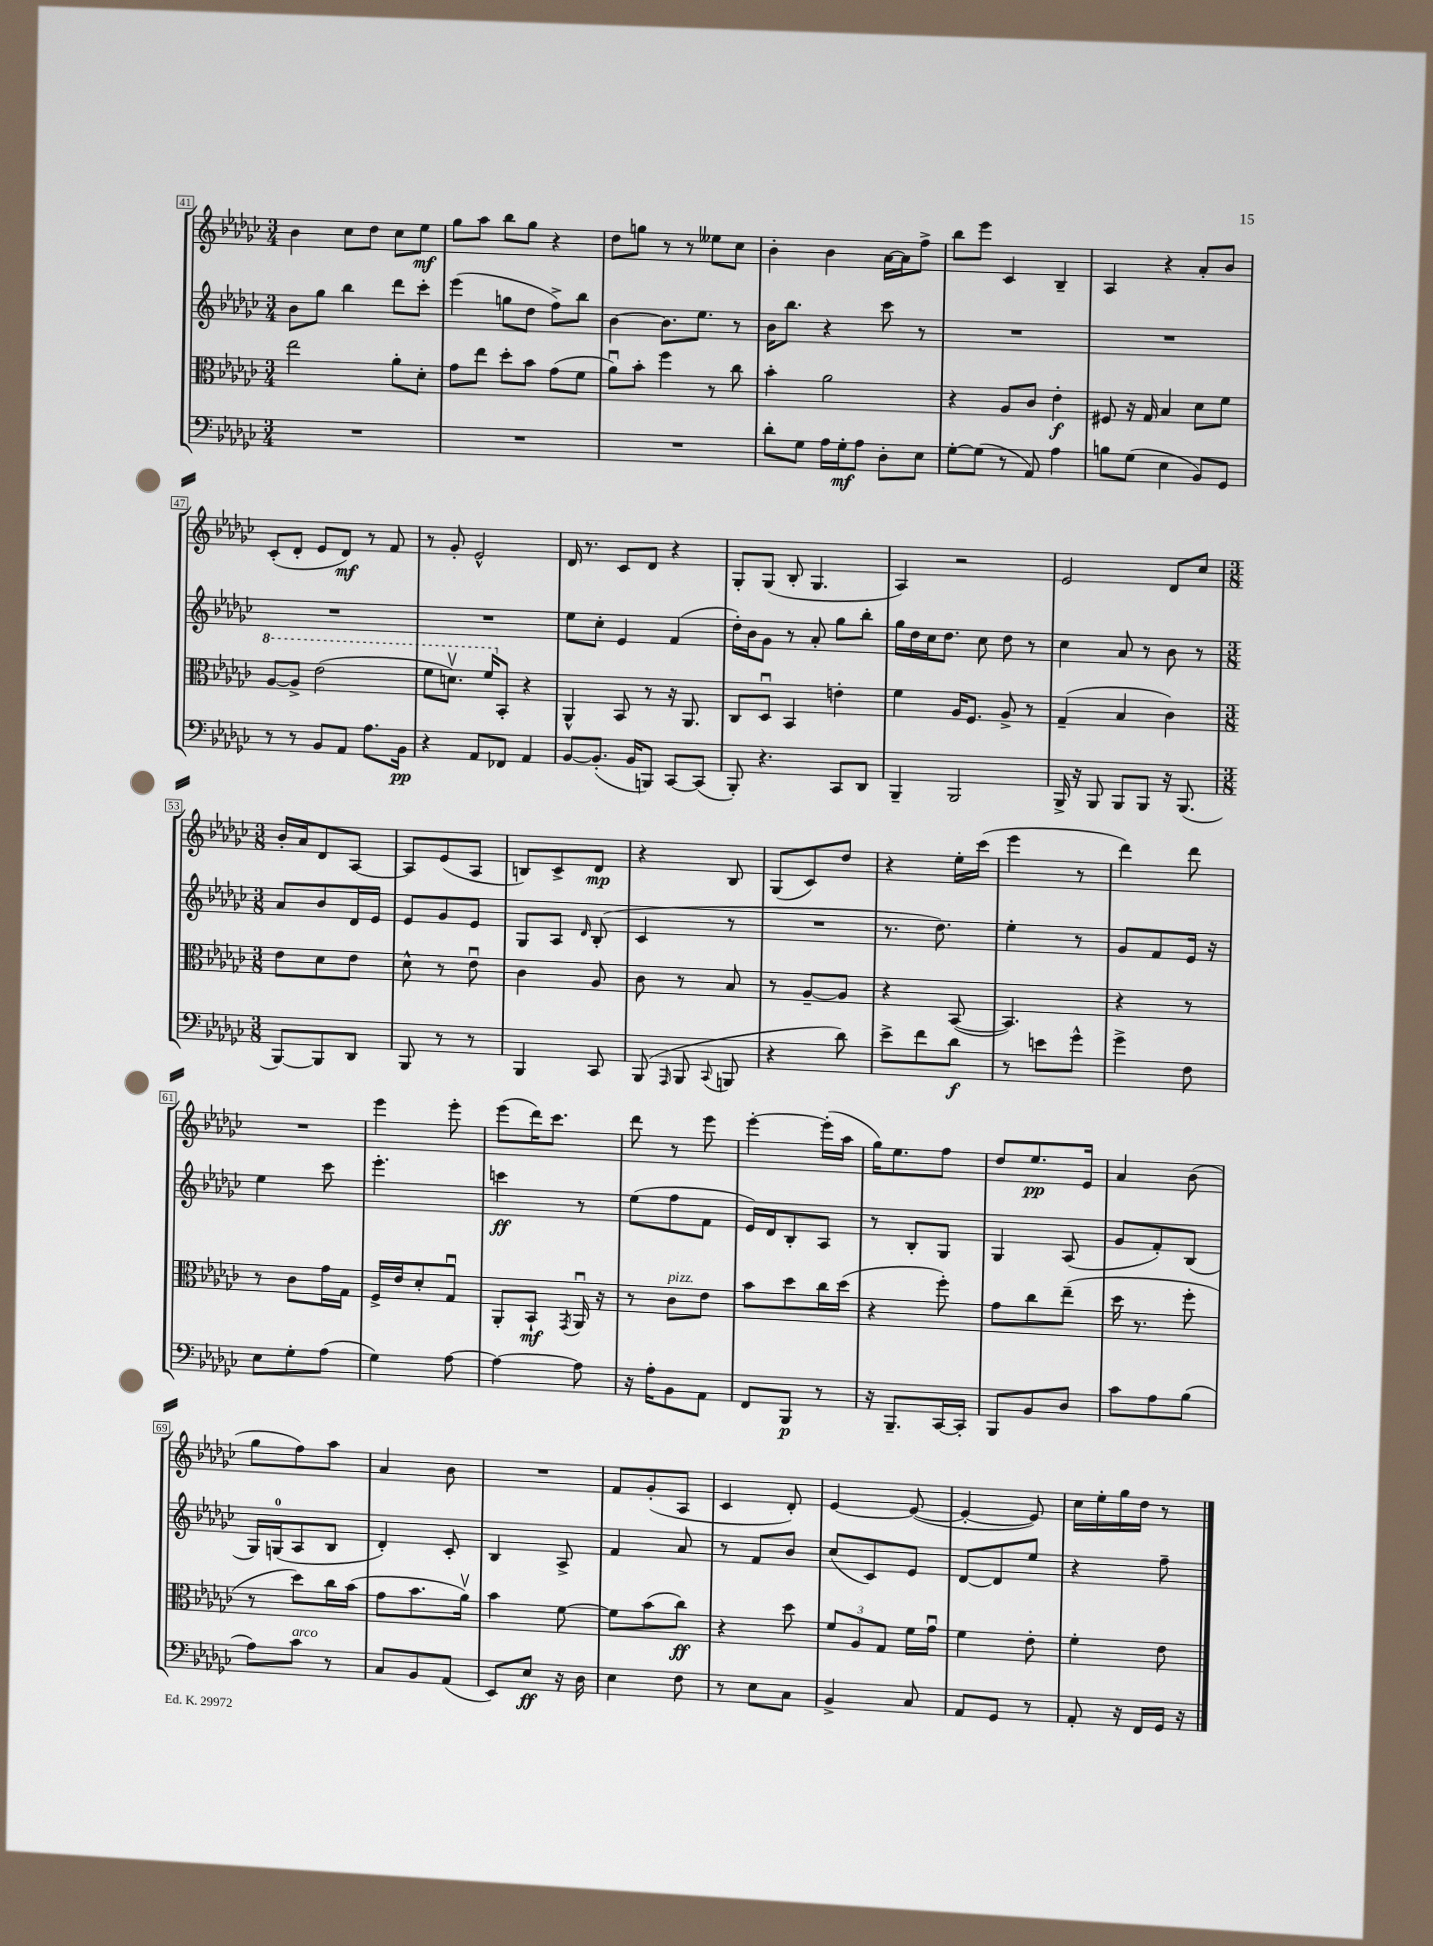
<<
\new StaffGroup <<
\new Staff = "s0" {
    \clef treble \key ges \major \numericTimeSignature \time 3/4
    \autoBeamOff bes'4 ces''8[ des''8] ces''8[ ees''8]\mf |
    ges''8[ aes''8] bes''8[ ges''8] r4 |
    des''8[ g''8] r8 r8 eeses''8[ ces''8] |
    bes'4-. bes'4 aes'16[~ aes'16 f''8]-> |
    bes''8[ ees'''8] ces'4 bes4-- |
    aes4 r4 aes'8[-. bes'8] |
    ces'8[-.( des'8]-. ees'8[ des'8]\mf) r8 f'8 |
    r8 ges'8-. ees'2-^ |
    des'16 r8. ces'8[ des'8] r4 |
    ges8[-. ges8]( bes8-. ges4. |
    aes4) r2 |
    ees'2 des'8[ ces''8] |
    \numericTimeSignature \time 3/8 bes'16[-. aes'16 des'8 aes8]~ |
    aes8[ ees'8( aes8] |
    b8[) ces'8-> des'8]\mp |
    r4 bes8 |
    ges8[( ces'8) des''8] |
    r4 ees''16[-. ces'''16]( |
    ees'''4 r8 |
    des'''4) des'''8 |
    R4. |
    ees'''4 ees'''8-. |
    ees'''8[( des'''16) ces'''8.] |
    des'''8 r8 ees'''8 |
    ees'''4~-. ees'''16[-.( aes''16] |
    ges''16[) ees''8. f''8] |
    des''8[ ees''8.\pp ees'16] |
    aes'4 bes'8( |
    ges''8[ f''8) aes''8] |
    aes'4 bes'8 |
    R4. |
    f'8[ ges'8-.( aes8] |
    ces'4 des'8-.) |
    ees'4~ ees'8~( |
    ees'4~-. ees'8) |
    ces''16[ ees''16-. ges''16 des''16] r8 \bar "|." |
}
\new Staff = "s1" {
    \clef treble \key ges \major \numericTimeSignature \time 3/4
    \autoBeamOff bes'8[ ges''8] bes''4 des'''8[ ces'''8]-. |
    ees'''4( g''8[ des''8] f''8[->) bes''8] |
    bes'4~ bes'8.[ ees''8.] r8 |
    bes'16[ bes''8.] r4 ces'''8 r8 |
    R2. |
    R2. |
    R2. |
    R2. |
    ees''8[ ces''8]-. ees'4 f'4( |
    des''16[-.) bes'16 ges'8] r8 aes'8-. ges''8[ bes''8]-. |
    ges''16[ des''16 ces''16 des''8.] ces''8 des''8 r8 |
    ces''4 aes'8 r8 bes'8 r8 |
    \numericTimeSignature \time 3/8 aes'8[ bes'8 des'16 ees'16] |
    ees'8[ ges'8 ees'8] |
    ges8[ aes8] \grace { des'16 } bes8-.( |
    ces'4 r8 |
    R4. |
    r8. des''8.) |
    ees''4-. r8 |
    ges'8[ f'8 ees'16] r16 |
    ees''4 ces'''8 |
    ees'''4.-. |
    c'''4\ff r8 |
    ees''8[( f''8 f'8] |
    ees'16[) des'16 bes8-. aes8] |
    r8 bes8[-. ges8] |
    ges4 aes8( |
    ges'8[ f'8-.) bes8]( |
    ges16[) g16-0( aes8 bes8] |
    des'4-.) ces'8-. |
    bes4 aes8-> |
    f'4 aes'8 |
    r8 f'8[ bes'8] |
    ces''8[( ces'8) ees'8] |
    des'8[~ des'8 ees''8] |
    r4 f''8-- \bar "|." |
}
\new Staff = "s2" {
    \clef alto \key ges \major \numericTimeSignature \time 3/4
    \autoBeamOff ees''2 aes'8[-. des'8]-. |
    ges'8[ ees''8] des''8[-. bes'8] ges'8[( f'8] |
    aes'8[\downbow) bes'8]-. f''4 r8 ces''8 |
    bes'4-. aes'2 |
    r4 aes8[ ces'8] ees'4-.\f |
    fis8 r16 ges16 bes4 des'8[ f'8] |
    \ottava #1 aes'8[~ aes'8]-> ees''2( |
    f''8[ d''8.]\upbow) f''16[ \ottava #0 bes,8]-. r4 |
    aes,4-^ bes,8 r8 r16 aes,8. |
    ces8[ des8]\downbow bes,4 e'4-. |
    f'4 aes16[ f8.] aes8-> r8 |
    ges4--( bes4 ces'4) |
    \numericTimeSignature \time 3/8 ees'8[ des'8 ees'8] |
    des'8-^ r8 ees'8\downbow |
    ces'4 aes8 |
    ces'8 r8 bes8 |
    r8 aes8[~-- aes8] |
    r4 bes,8~( |
    bes,4.) |
    r4 r8 |
    r8 ces'8[ ges'16 ges16] |
    f16[-> ees'16 des'8-. ges8]\downbow |
    aes,8[-. bes,8]-!\mf \acciaccatura { ges,8 } aes,16\downbow r16 |
    r8 ces'8[^\markup { \italic "pizz." } ees'8] |
    bes'8[ des''8 ces''16 des''16]( |
    r4 f''8-.) |
    ges'8[ ces''8 ees''8]--( |
    des''16 r8. f''8-. |
    r8 des''8[) ces''16 bes'16]( |
    ges'8[ bes'8. aes'16]\upbow) |
    bes'4 f'8~ |
    f'8[ bes'8( ces''8]\ff) |
    r4 des''8 |
    \tuplet 3/2 { f'8[ aes8 ges8] } f'16[ ges'16]\downbow |
    f'4 ees'8-. |
    f'4-. ees'8 \bar "|." |
}
\new Staff = "s3" {
    \clef bass \key ges \major \numericTimeSignature \time 3/4
    \autoBeamOff R2. |
    R2. |
    R2. |
    des'8[-. ges8] aes16[ ges16-.\mf aes8] des8[-. ees8] |
    ges8[~-. ges8]( r8 aes,8) aes4 |
    b8[ ges8]( ees4 bes,8[) ges,8] |
    r8 r8 bes,8[ aes,8] aes8.[ bes,16]\pp |
    r4 aes,8[ fes,8] aes,4 |
    bes,8[~ bes,8.]-.( bes,16[ b,,8]) ces,8[~ ces,8]( |
    bes,,8-.) r4. ces,8[ des,8] |
    bes,,4-- bes,,2 |
    bes,,16-> r16 bes,,8 bes,,8[ bes,,8] r16 bes,,8.( |
    \numericTimeSignature \time 3/8 bes,,8[~) bes,,8 des,8] |
    bes,,8 r8 r8 |
    bes,,4 ces,8 |
    bes,,8( \grace { aes,,16 } bes,,8 \appoggiatura { ces,8 } b,,8 |
    r4 des'8) |
    ees'8[-> f'8 des'8]\f |
    r8 e'8[ ges'8]-^ |
    ges'4-> f8 |
    ees8[ ges8-. aes8]( |
    ges4) aes8~ |
    aes4~ aes8 |
    r16 aes16[-. bes,8 aes,8] |
    f,8[ bes,,8]\p r8 |
    r16 bes,,8.[-- ces,16~ ces,16]-. |
    bes,,8[ bes,8 des8] |
    ces'8[ aes8 bes8]( |
    aes8[) ces'8]^\markup { \italic "arco" } r8 |
    ces8[ bes,8 aes,8]( |
    ees,8[) ees8]\ff r16 des16 |
    ees4 f8 |
    r8 ees8[ ces8] |
    bes,4-> ces8 |
    aes,8[ ges,8] r8 |
    aes,8-. r16 f,16[ ges,16] r16 \bar "|." |
}
>>
>>
\layout { \context { \Score currentBarNumber = #41 \override BarNumber.stencil = #(make-stencil-boxer 0.1 0.3 ly:text-interface::print) } }
